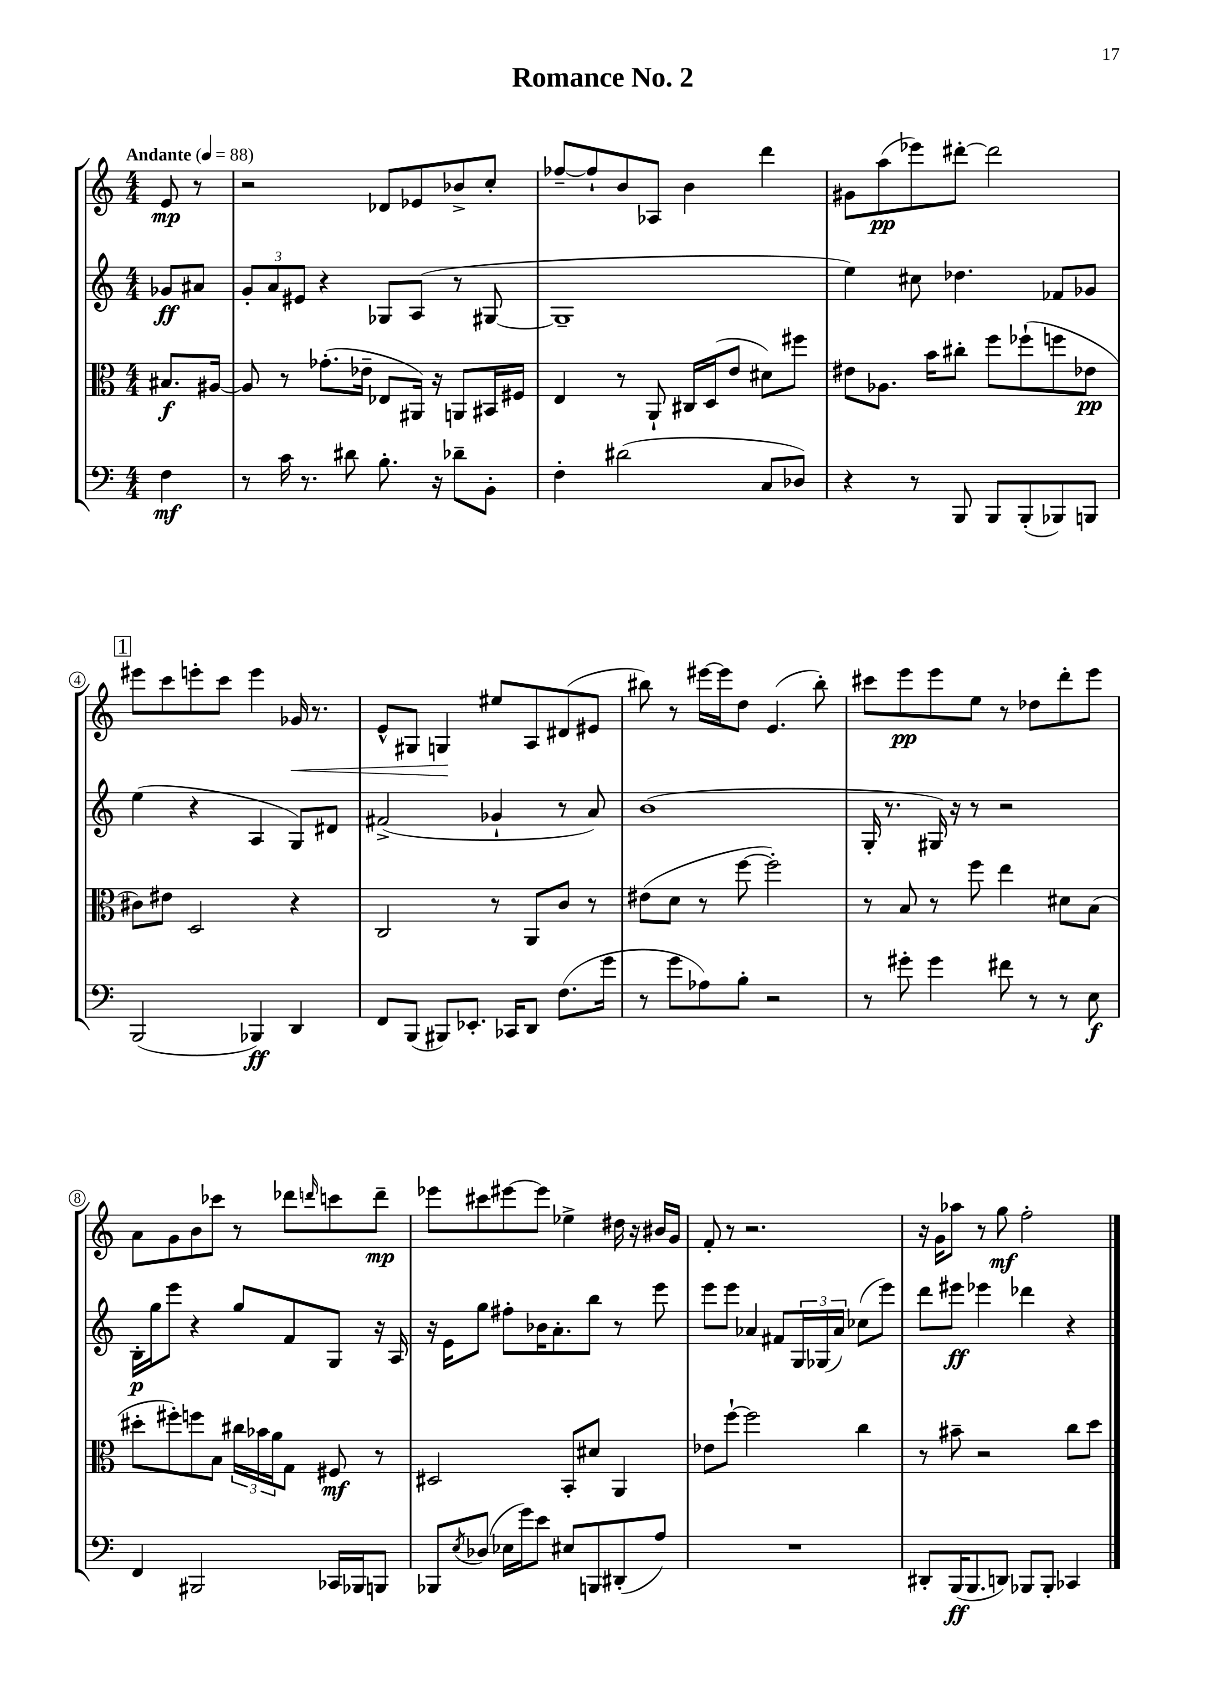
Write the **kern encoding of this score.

**kern	**kern	**kern	**kern
*staff4	*staff3	*staff2	*staff1
*clefF4	*clefC3	*clefG2	*clefG2
*k[]	*k[]	*k[]	*k[]
*M4/4	*M4/4	*M4/4	*M4/4
*MM88	*MM88	*MM88	*MM88
4F	8.B#	8g-	8e
.	.	8a#	8r
.	[16A#	.	.
=	=	=	=
8r	8A#]	12g'	2r
.	.	12a	.
16c	8r	.	.
.	.	12e#	.
8.r	.	.	.
.	(8.g-'	4r	.
8d#	.	.	.
.	16e-~	.	.
8.B'	8E-	8G-	8d-
.	16AA#)	(8A	8e-
16r	16r	.	.
8d-~	8AA	8r	8b-^
8BB'	16BB#	[8G#	8cc'
.	16F#	.	.
=	=	=	=
4F'	4E	1G#~]	[8ff-~
.	.	.	8ff-`]
(2d#	8r	.	8b
.	8AA`	.	8A-
.	16C#	.	4b
.	(16D	.	.
.	8e	.	.
8C	8d#)	.	4ddd
8D-)	8ff#	.	.
=	=	=	=
4r	8e#	4ee)	8g#
.	8.A-	.	(8aa
8r	.	8cc#	8eee-)
.	16b	.	.
8BBB	8cc#'	4.dd-	[8ddd#'
8BBB	8ff	.	2ddd#]
(8BBB'	(8ff-`	.	.
8BBB-)	8ff	8f-	.
8BBB	8e-	8g-	.
=	=	=	=
(2BBB	8c#)	(4ee	8eee#
.	8e#	.	8ccc
.	2D	4r	8eee'
.	.	.	8ccc
4BBB-)	.	4A	4eee
4DD	4r	8G)	16g-
.	.	.	8.r
.	.	8d#	.
=	=	=	=
8FF	2C	(2f#^	8e^^
(8BBB	.	.	8G#
8BBB#)	.	.	4G
8.EE-'	.	.	.
.	8r	4g-`	8ee#
16CC-	.	.	.
8DD	8AA	.	8A
(8.F	8c	8r	(8d#
.	8r	8a)	8e#
16g	.	.	.
=	=	=	=
8r	(8e#	(1b	8bb#)
8g	8d	.	8r
8A-)	8r	.	[16eee#
.	.	.	16eee#]
8B'	[8ff	.	8dd
2r	2ff'])	.	(4.e
.	.	.	8bb#')
=	=	=	=
8r	8r	16G'	8ccc#
.	.	8.r	.
8g#'	8B	.	8eee
4g#	8r	16G#)	8eee
.	.	16r	.
.	8ff	8r	8ee
8f#	4ee	2r	8r
8r	.	.	8dd-
8r	8d#	.	8ddd'
8E	(8B	.	8eee
=	=	=	=
4FF	8dd#'	16B'	8a
.	.	16gg	.
.	8ff#')	8eee	8g
2BBB#	8ff	4r	8b
.	8B	.	8ccc-
.	24cc#	8gg	8r
.	24b-	.	.
.	24a	.	.
.	8G	8f	8ddd-
.	.	.	16qqddd
16CC-	8F#	8G	8ccc
16BBB-	.	.	.
8BBB	8r	16r	8ddd~
.	.	16A	.
=	=	=	=
8BBB-	2D#	16r	8eee-
.	.	16e	.
8qE	.	.	.
(8D-	.	8gg	8ccc#
16E-	.	8ff#'	[8eee#
16g)	.	.	.
8e	.	16b-	8eee#]
.	.	8.a'	.
8E#	8BB'	.	4ee-^
8BBB	8d#	8bb	.
(8DD#'	4AA	8r	16dd#
.	.	.	16r
8A)	.	8eee	16b#
.	.	.	16g
=	=	=	=
1r	8e-	8eee	8f'
.	[8ff`	8eee	8r
.	2ff]	4a-	2.r
.	.	8f#	.
.	.	24G	.
.	.	(24G-	.
.	.	24a-)	.
.	4cc	(8cc-	.
.	.	8eee)	.
=	=	=	=
8DD#'	8r	8ddd	16r
.	.	.	16g
(16BBB	8b#~	8eee#	8aa-
8.BBB	.	.	.
.	2r	4eee-	8r
8DD)	.	.	8gg
8BBB-	.	4ddd-	2ff'
8BBB-'	.	.	.
4CC-	8cc	4r	.
.	8dd	.	.
==	==	==	==
*-	*-	*-	*-
